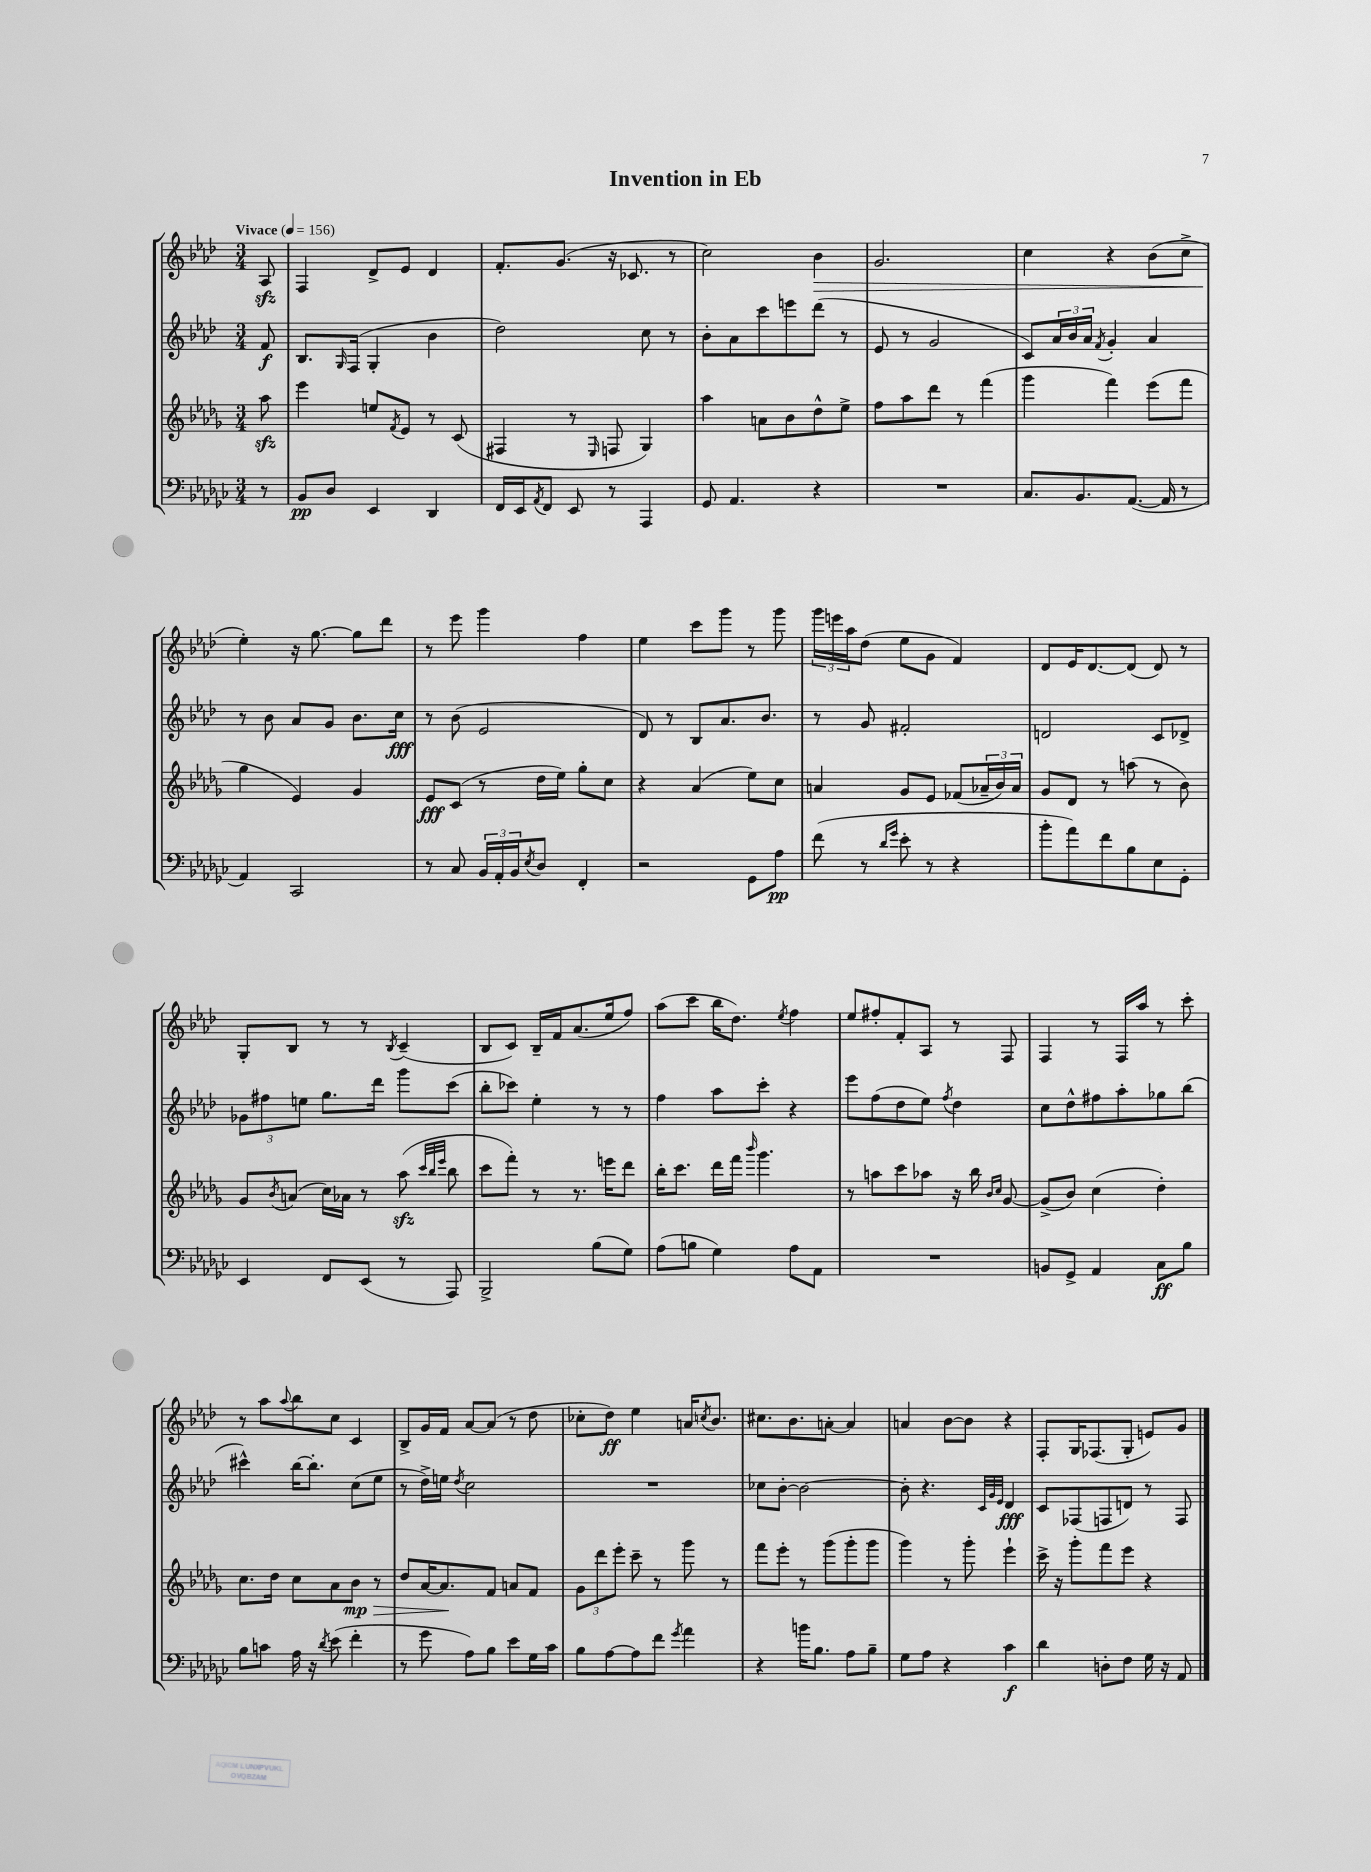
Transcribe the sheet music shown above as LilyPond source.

\header { title = "Invention in Eb" }
<<
\new StaffGroup <<
\new Staff = "s0" {
    \clef treble \key aes \major \numericTimeSignature \time 3/4 \partial 8 \tempo "Vivace" 4 = 156
    aes8\sfz |
    f4 des'8-> ees'8 des'4 |
    f'8.-. g'8.( r16 ces'8. r8 |
    c''2) bes'4\> |
    g'2. |
    c''4 r4 bes'8( c''8-> |
    ees''4-.\!) r16 g''8.~ g''8 des'''8 |
    r8 ees'''8 g'''4 f''4 |
    ees''4 c'''8 g'''8 r8 g'''8 |
    \tuplet 3/2 { g'''16 e'''16 aes''16 } des''8( ees''8 g'8 f'4) |
    des'8 ees'16 des'8.~ des'8( des'8) r8 |
    g8-. bes8 r8 r8 \acciaccatura { bes8 } c'4--( |
    bes8 c'8) bes16-- f'16 aes'8.( ees''16 f''8) |
    aes''8( c'''8 bes''16 des''8.) \acciaccatura { ees''8 } f''4 |
    ees''8 fis''8-. f'8-. aes8 r8 f8 |
    f4 r8 f16 aes''16 r8 c'''8-. |
    r8 aes''8 \appoggiatura { aes''8 } bes''8 c''8 c'4 |
    bes8-> g'16 f'16 aes'8~ aes'8( r8 des''8 |
    ces''8-. des''8\ff) ees''4 a'16 \acciaccatura { c''8 } bes'8. |
    cis''8. bes'8. a'8~-. a'4 |
    a'4 bes'8~ bes'8 r4 |
    f8-. g16 fes8.( g8-. e'8) g'8 \bar "|." |
}
\new Staff = "s1" {
    \clef treble \key aes \major \numericTimeSignature \time 3/4 \partial 8
    f'8\f |
    bes8. \grace { g16 } f16( g4-. bes'4 |
    des''2) c''8 r8 |
    bes'8-. aes'8 c'''8 e'''8 des'''8( r8 |
    ees'8 r8 g'2 |
    c'8) \tuplet 3/2 { aes'16 bes'16 aes'16 } \acciaccatura { f'8 } g'4-. aes'4 |
    r8 bes'8 aes'8 g'8 bes'8. c''16\fff |
    r8 bes'8( ees'2 |
    des'8) r8 bes8 aes'8. bes'8. |
    r8 g'8 fis'2-. |
    d'2 c'8 des'8-> |
    \tuplet 3/2 { ges'8 fis''8 e''8 } g''8. des'''16 g'''8 c'''8( |
    bes''8-. ces'''8) ees''4-. r8 r8 |
    f''4 aes''8 c'''8-. r4 |
    ees'''8 f''8( des''8 ees''8) \acciaccatura { f''8 } des''4 |
    c''8 des''8-^ fis''8 aes''8-. ges''8 bes''8( |
    cis'''4-^) bes''16~ bes''8.-. c''8( ees''8 |
    r8 des''16->) e''16 \acciaccatura { des''8 } c''2 |
    R2. |
    ces''8 bes'8~-. bes'2~ |
    bes'8-. r4. \grace { c'32 g'32 ees'32 } des'4\fff |
    c'8 fes8( f8 d'8) r8 f8 \bar "|." |
}
\new Staff = "s2" {
    \clef treble \key des \major \numericTimeSignature \time 3/4 \partial 8
    aes''8\sfz |
    ees'''4 e''8 \acciaccatura { f'8 } ees'8 r8 c'8( |
    fis4 r8 \grace { ees16 } f8 ges4) |
    aes''4 a'8 bes'8 des''8-^ ees''8-> |
    f''8 aes''8 des'''8 r8 f'''4( |
    ges'''4 f'''4) ees'''8( f'''8 |
    ges''4 ees'4) ges'4 |
    ees'8\fff c'8( r8 des''16 ees''16) ges''8-. c''8 |
    r4 aes'4( ees''8) c''8 |
    a'4 ges'8 ees'8 fes'8( \tuplet 3/2 { aes'16-- bes'16) aes'16 } |
    ges'8 des'8 r8 a''8( r8 bes'8) |
    ges'8 \acciaccatura { bes'8 } a'8( c''16) aes'16 r8 aes''8\sfz( \grace { c'''32 bes''32 ees'''32 } bes''8 |
    c'''8 f'''8-.) r8 r8. e'''16 des'''8 |
    bes''16-. c'''8. des'''16 f'''16 \grace { bes'''16 } ges'''4. |
    r8 a''8 c'''8 aes''8 r16 bes''16 \grace { bes'16 c''16 } ges'8~ |
    ges'8->( bes'8) c''4( des''4-.) |
    c''8. des''16 c''8 aes'8 bes'8\mp\> r8 |
    des''8 aes'16~ aes'8.\! f'8 a'8 f'8 |
    \tuplet 3/2 { ges'8 des'''8 ees'''8-. } c'''8-- r8 ges'''8 r8 |
    f'''8 ees'''8-. r8 ges'''8( ges'''8-. ges'''8 |
    ges'''4) r8 ges'''8-. ees'''4-! |
    c'''16-> r16 ges'''8-. f'''8 ees'''8 r4 \bar "|." |
}
\new Staff = "s3" {
    \clef bass \key ges \major \numericTimeSignature \time 3/4 \partial 8
    r8 |
    bes,8\pp des8 ees,4 des,4 |
    f,16 ees,16 \acciaccatura { aes,8 } f,8 ees,8 r8 aes,,4 |
    ges,8 aes,4. r4 |
    R2. |
    ces8. bes,8. aes,8.~( aes,16 r8 |
    aes,4) ces,2 |
    r8 ces8 \tuplet 3/2 { bes,16 aes,16-. bes,16 } \acciaccatura { ees8 } des8 f,4-. |
    r2 ges,8 aes8\pp |
    f'8( r8 \grace { des'16 ges'16 } ees'8-. r8 r4 |
    bes'8-. aes'8) f'8 bes8 ees8 ges,8-. |
    ees,4 f,8 ees,8( r8 aes,,8) |
    bes,,2-> bes8( ges8) |
    aes8( b8 ges4) aes8 aes,8 |
    R2. |
    b,8 ges,8-> aes,4 ces8\ff bes8 |
    bes8 c'8 aes16 r16 \acciaccatura { des'8 } ees'8( f'4-. |
    r8 ges'8 aes8) bes8 ees'8 ges16 ces'16 |
    bes8 aes8~ aes8 f'8 \acciaccatura { ges'8 } aes'4 |
    r4 b'16 bes8. aes8 bes8-- |
    ges8 aes8 r4 ces'4\f |
    des'4 d8-. f8 ges16 r16 aes,8 \bar "|." |
}
>>
>>
\layout { \context { \Score \remove "Bar_number_engraver" } }
